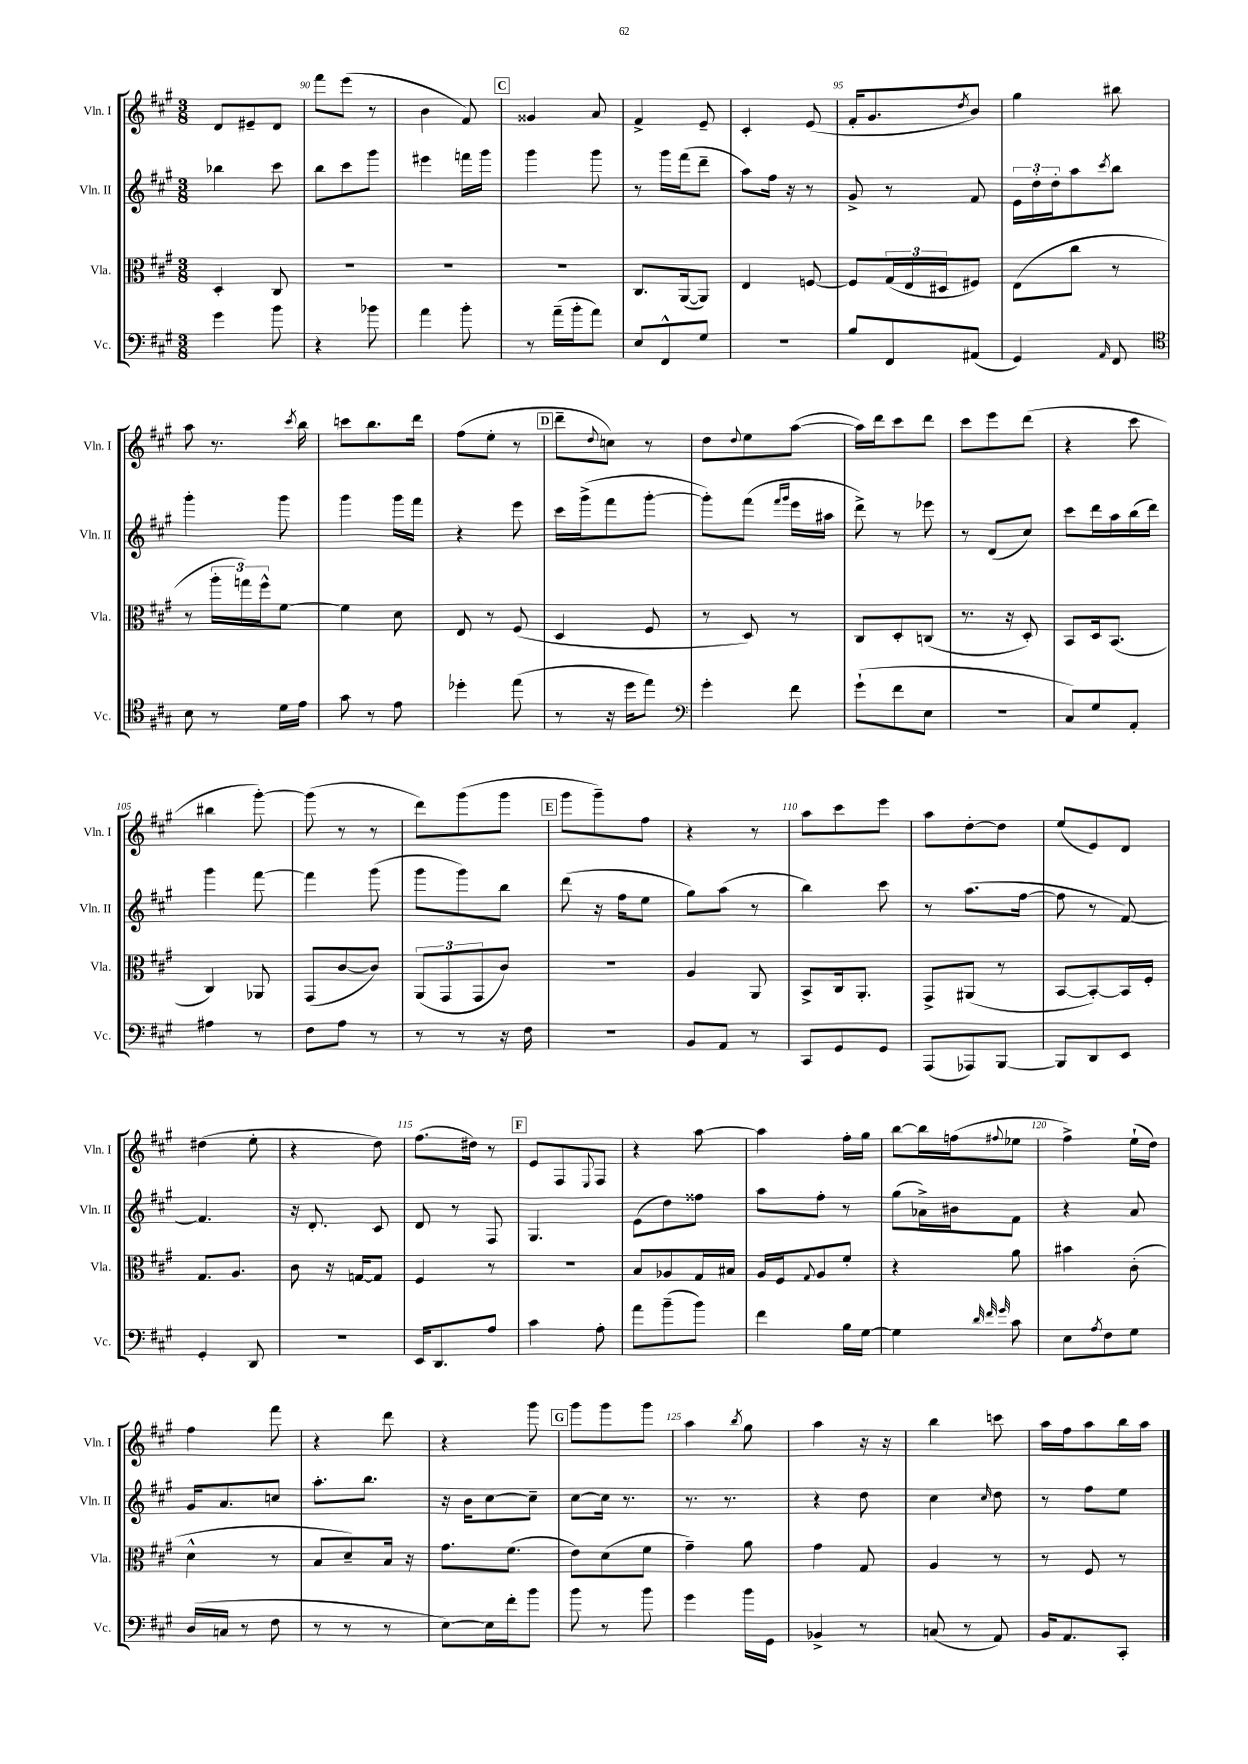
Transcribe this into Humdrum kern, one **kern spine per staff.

**kern	**kern	**kern	**kern
*staff4	*staff3	*staff2	*staff1
*clefF4	*clefC3	*clefG2	*clefG2
*k[f#c#g#]	*k[f#c#g#]	*k[f#c#g#]	*k[f#c#g#]
*M3/8	*M3/8	*M3/8	*M3/8
4g#\	4D'/	4bb-\	8d/L
.	.	.	8e#~/
8b\	8C#/	8ccc#\	8d/J
=	=	=	=
4r	4.r	8bb\L	8fff#\L
.	.	8ccc#\	(8eee\J
8b-\	.	8ggg#\J	8r
=	=	=	=
4a\	4.r	4eee#\	4b\
8b'\	.	16fff\LL	8f#/)
.	.	16ggg#\JJ	.
=	=	=	=
8r	4.r	4ggg#\	4g##/
(16a~\LL	.	.	.
16b'\J	.	.	.
8a\J)	.	8ggg#\	8a/
=	=	=	=
8E/L	8.C#/L	8r	4f#^/
8FF#^^/	.	16ggg#\LL	.
.	([16AA/k	(16fff#\J	.
8G#/J	8AA/]J)	8ddd~\J	8e~/
=	=	=	=
4.r	4E/	8aa\L)	4c#'/
.	.	16ff#\Jk	.
.	.	16r	.
.	[8F/	8r	(8e/
=	=	=	=
8B/L	8F/]L	8g#^/	16f#'/LK
.	.	.	8.g#/
8FF#/	(24G#/L	8r	.
.	24E/	.	.
.	24D#/J	.	.
.	.	.	8qdd/
(8AA#/J	8F#/J)	8f#/	8b/J)
=	=	=	=
4GG#/)	(8E\L	24e\LL	4gg#\
.	.	24dd'\	.
.	.	24dd'\J	.
.	8cc#\J	8aa\	.
16qqAA/	.	8qccc#/	.
8FF#/	8r	8bb\J	8bb#\
=	=	=	=
*clefC4	*	*	*
8B\	8r	4ggg#'\	8aa\
8r	24aa'\LL	.	8.r
.	24gg\)	.	.
.	24ff#^^\J	.	.
16d\LL	[8f#\J	8ggg#\	.
.	.	.	8qccc#/
16e\JJ	.	.	16bb\
=	=	=	=
8g#\	4f#\]	4ggg#\	8ccc\L
8r	.	.	8.bb\
8e\	8d\	16ggg#\LL	.
.	.	16fff#\JJ	16ddd\Jk
=	=	=	=
4dd-'\	8E/	4r	(8ff#\L
.	8r	.	8ee'\J
(8ee\	(8F#/	8eee\	8r
=	=	=	=
8r	4D/	16ccc#\LL	8ddd~\L
.	.	(16ggg#^\J	.
.	.	.	8qqdd/
16r	.	8fff#\	8cc\J)
16dd\LK	.	.	.
8ee\J)	8F#/	[8ggg#'\J	8r
=	=	=	=
*clefF4	*	*	*
4g#'\	8r	8ggg#'\]L)	8dd\L
.	.	.	8qqdd/
.	8D/)	(8fff#\J	8ee\
.	.	16qqfff#/LL	.
.	.	16qqggg#/JJ	.
8f#\	8r	16eee\LL	([8aa\J
.	.	16aa#\JJ	.
=	=	=	=
(8g#`\L	8C#/L	8ddd^\)	16aa\]LL)
.	.	.	16ddd\J
8f#\	8D'/	8r	8ccc#\
8E\J	(8C/J	8eee-\	8ddd\J
=	=	=	=
4.r	8.r	8r	8ccc#\L
.	.	(8d/L	8eee\
.	16r	.	.
.	8D'/)	8cc#/J)	(8ddd\J
=	=	=	=
8C#/L)	8BB/L	8ccc#\L	4r
8G#/	16D/k	16ddd\L	.
.	(8.BB/J	16aa\	.
8AA'/J	.	(16bb\	8ccc#\
.	.	16ddd\JJ)	.
=	=	=	=
4A#\	4C#/)	4ggg#\	4bb#\
8r	8AA-/	[8fff#\	[8ggg#'\)
=	=	=	=
8F#\L	(8GG#/L	4fff#\]	(8ggg#\]
8A\J	[8c#/	.	8r
8r	8c#/]J)	(8ggg#\	8r
=	=	=	=
8r	(12AA/L	8ggg#\L	8ddd\L)
.	12GG#/	.	.
8r	.	8ggg#\)	(8ggg#\
.	12GG#/	.	.
16r	8c#/J)	8bb\J	8ggg#\J
16F#\	.	.	.
=	=	=	=
4.r	4.r	(8ddd\	8ggg#\L
.	.	16r	8ggg#~\)
.	.	16ff#\LK	.
.	.	8ee\J	8ff#\J
=	=	=	=
8BB/L	4A/	8gg#\L)	4r
8AA/J	.	(8aa\J	.
8r	8AA/	8r	8r
=	=	=	=
8CC#/L	8BB^/L	4bb\)	8aa\L
8GG#/	16C#/k	.	8ccc#\
.	8.AA'/J	.	.
8GG#/J	.	8ccc#\	8eee\J
=	=	=	=
(8AAA/L	8GG#^/L	8r	8aa\L
8AAA-/)	(8AA#/J	(8.aa\L	[8dd'\
[8BBB/J	8r	.	8dd\]J
.	.	[16ff#\Jk	.
=	=	=	=
8BBB/]L	[8BB/L	8ff#\]	(8ee/L
8DD/	8BB'/_)	8r	8e/)
8EE/J	16BB/]L	[8f#/)	8d/J
.	16F#'/JJ	.	.
=	=	=	=
4GG#'/	8.G#/L	4.f#/]	(4dd#\
.	8.A/J	.	.
8DD/	.	.	8ee'\
=	=	=	=
4.r	8c#\	16r	4r
.	.	8.d'/	.
.	16r	.	.
.	[16G/LK	.	.
.	8G/]J	8c#/	8dd\)
=	=	=	=
16EE/LK	4F#/	8d/	(8.ff#\L
8.DD/	.	.	.
.	.	8r	.
.	.	.	16dd#\Jk)
8A/J	8r	8F#/	8r
=	=	=	=
4c#\	4.r	4.G#/	8e/L
.	.	.	8F#/
.	.	.	8qqE/
8A'\	.	.	8F#/J
=	=	=	=
8a\L	8B/L	(8e\L	4r
(8b~\	8A-/	8dd\)	.
8b\J)	16G#/L	8ff##\J	[8aa\
.	16B#/JJ	.	.
=	=	=	=
4f#\	16A/LL	8aa\L	4aa\]
.	16F#/J	.	.
.	8qqG#/	.	.
.	8A/	8ff#'\J	.
16B\LL	8f#'/J	8r	16ff#'\LL
[16G#\JJ	.	.	16gg#\JJ
=	=	=	=
4G#\]	4r	(8gg#\L	[8bb\L
.	.	16a-^\L)	16bb\]L
.	.	16b#\J	(16ff\J
32qqd/	.	.	.
32qqf#/	.	.	.
32qqg#/	.	.	8qqff#/
8c#\	8a\	8f#\J	8ee-\J
=	=	=	=
8E\L	4b#\	4r	4ff#^\)
8qA/	.	.	.
8F#\	.	.	.
8G#\J	(8c#'\	8a/	(16ee`\LL
.	.	.	16dd\JJ)
=	=	=	=
(16D/LL	4d^^\	16g#/LK	4ff#\
16C/JJ	.	8.a/	.
8r	.	.	.
8F#\	8r	8cc/J	8fff#\
=	=	=	=
8r	8B/L	8.aa'\L	4r
8r	8d~/)	.	.
.	.	8.bb\J	.
8r	16B/Jk	.	8ddd\
.	16r	.	.
=	=	=	=
[8E\L)	8.g#\L	16r	4r
.	.	16b\LK	.
16E\]L	.	[8cc#\	.
16f#'\J	(8.f#\J	.	.
8b\J	.	8cc#~\]J	8ggg#\
=	=	=	=
8b\	8e\L)	[8cc#\L	8ggg#\L
8r	(8d\	16cc#\]Jk	8ggg#\
.	.	8.r	.
8b\	8f#\J	.	8ggg#\J
=	=	=	=
4g#\	4g#~\)	8.r	4aa\
.	.	8.r	.
.	.	.	8qbb/
16b\LL	8a\	.	8gg#\
16GG#\JJ	.	.	.
=	=	=	=
4BB-^/	4g#\	4r	4aa\
8r	8G#/	8dd\	16r
.	.	.	16r
=	=	=	=
(8C/	4A/	4cc#\	4bb\
8r	.	.	.
.	.	16qqcc#/	.
8AA/)	8r	8dd\	8ccc\
=	=	=	=
16BB/LK	8r	8r	16aa\LL
8.AA/	.	.	16ff#\J
.	8F#/	8ff#\L	8aa\
8CC#'/J	8r	8ee\J	16bb\L
.	.	.	16aa\JJ
==	==	==	==
*-	*-	*-	*-
